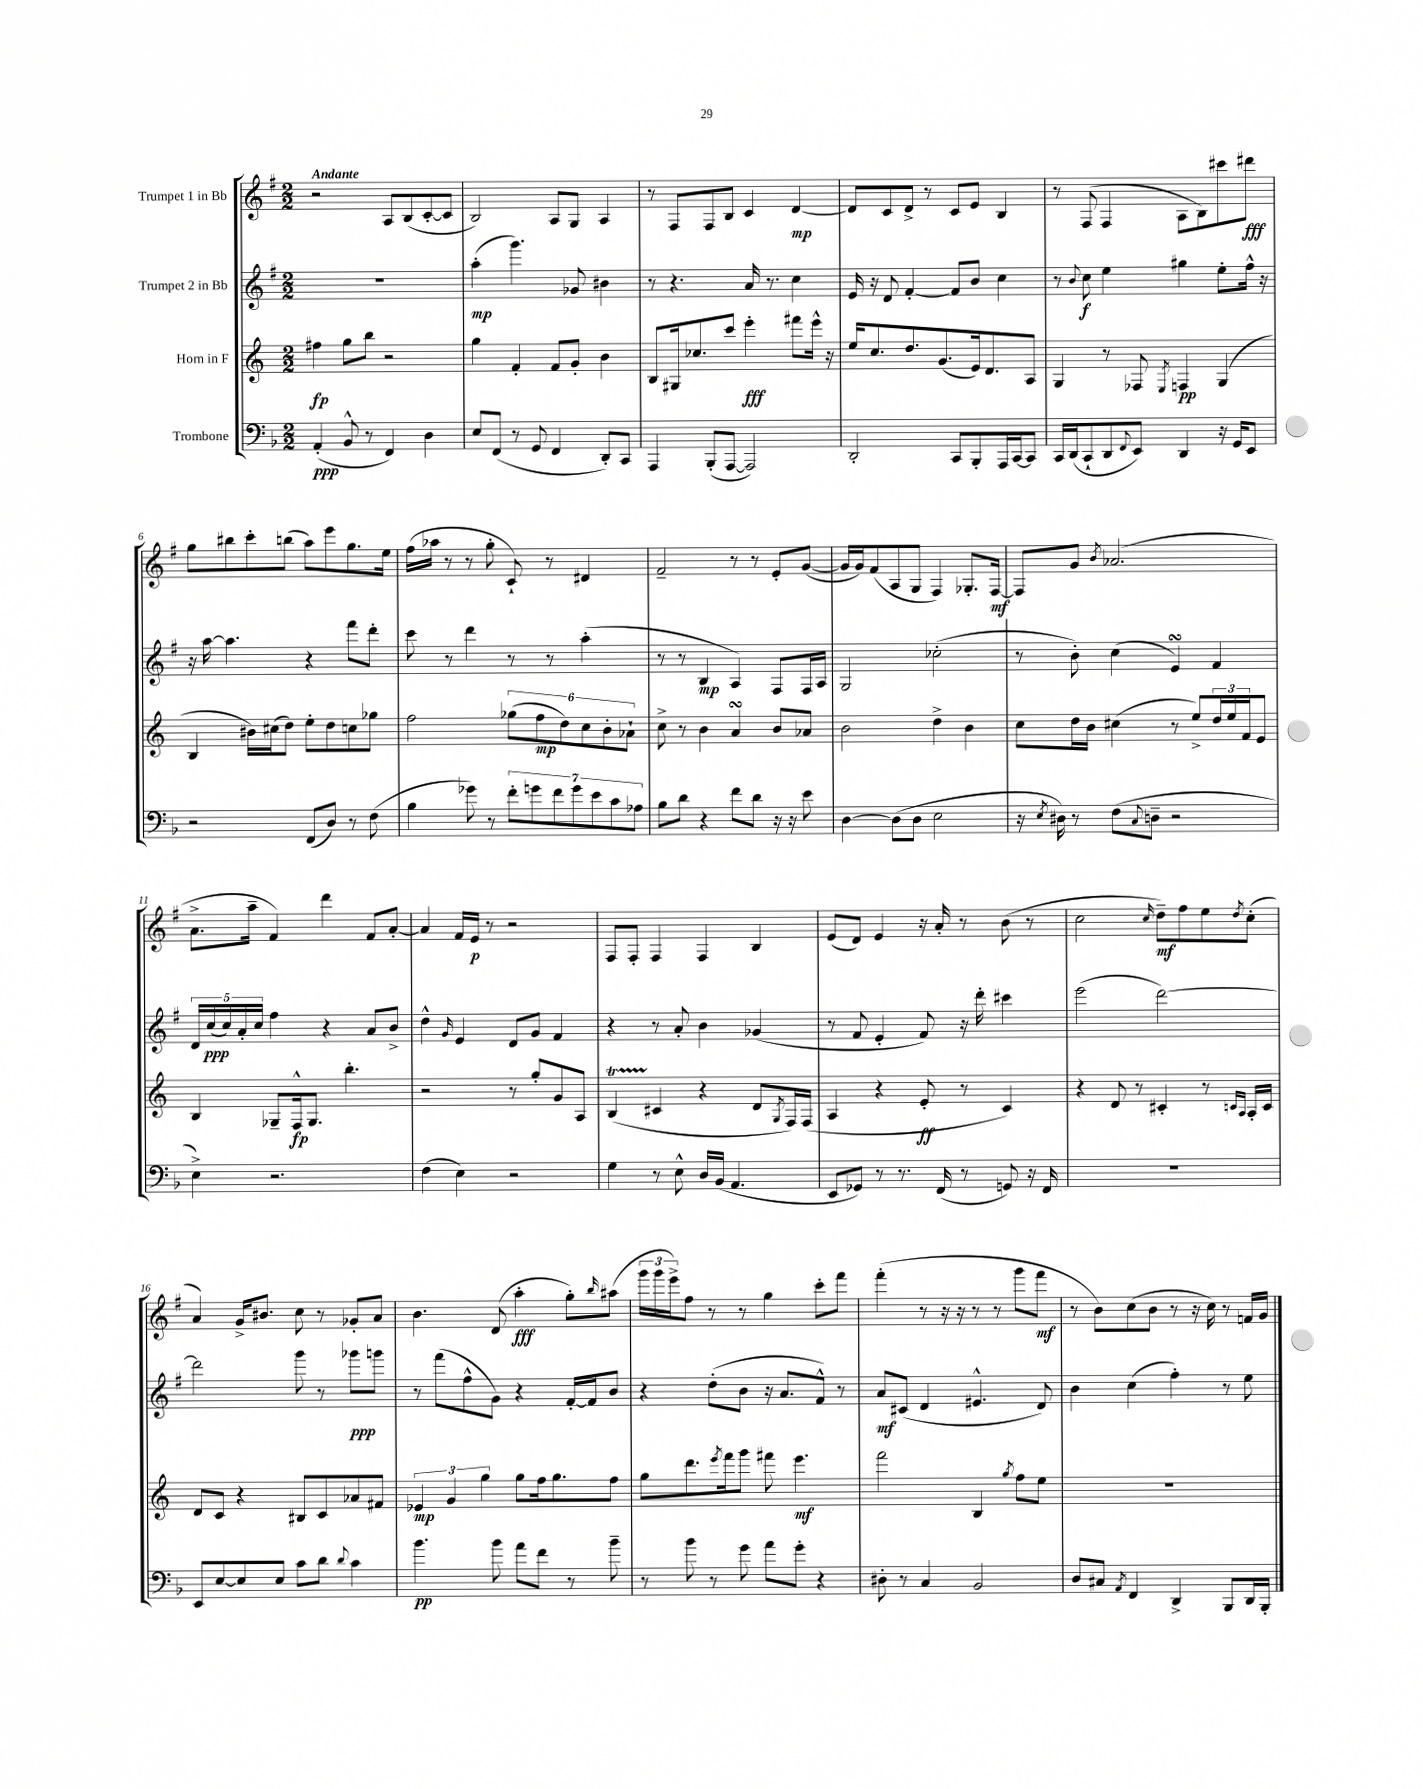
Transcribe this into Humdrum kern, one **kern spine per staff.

**kern	**kern	**kern	**kern
*staff4	*staff3	*staff2	*staff1
*clefF4	*clefG2	*clefG2	*clefG2
*k[b-]	*k[]	*k[f#]	*k[f#]
*M2/2	*M2/2	*M2/2	*M2/2
(4AA'	4ff#	1r	2r
8BB-^^	8gg	.	.
8r	8bb	.	.
4FF)	2r	.	8A
.	.	.	(8B
4D	.	.	[8c'
.	.	.	8c]
=	=	=	=
8E	4gg	(4aa'	2B)
(8FF	.	.	.
8r	4f'	4.ggg)	.
8GG	.	.	.
4FF	8f	.	8A
.	8g'	8g-	8G
8DD')	4b	4b#	4A
8CC	.	.	.
=	=	=	=
4AAA	8B	8r	8r
.	16G#	4.r	8F#
.	8.cc-	.	.
(8BBB-'	.	.	8F#
[8AAA	8ccc	.	8B
2AAA])	4eee'	16a	4c
.	.	8.r	.
.	8fff#	4cc	[4d
.	16eee^^	.	.
.	16r	.	.
=	=	=	=
2DD'	16ee	16e	8d]
.	8.cc	16r	.
.	.	8d	8c
.	8.dd	[4f#'	8d^
.	.	.	8r
.	(8.g	.	.
8CC	.	8f#]	8c
8BBB-'	16e)	8b	8e
.	8.d	.	.
16AAA	.	4cc	4B
[16CC	.	.	.
8CC]	8A	.	.
=	=	=	=
16CC	4G	8r	8r
(16DD	.	.	.
.	.	8qqb	.
8CC`	.	8cc	(8F#
8DD	8r	4ee	4F#
8qqFF	.	.	.
8EE)	8F-	.	.
.	8qE	.	.
4DD	4F	4gg#	8A
.	.	.	8B)
16r	(4G	8ee'	8ccc#
16GG	.	.	.
8EE	.	16ff#^^	8ddd#
.	.	16r	.
=	=	=	=
2r	4B	16r	8gg
.	.	[16aa	.
.	.	4.aa]	8bb#
.	16b#)	.	8ccc'
.	(16cc#	.	.
.	8dd)	.	(8bb
(8FF	8ee'	4r	8aa)
8D)	8dd	.	8eee
8r	8cc	8fff#	8.gg
(8F	8gg-	8ddd'	.
.	.	.	16ee
=	=	=	=
4B-	2ff	8ccc	(16ff#
.	.	.	16aa-
.	.	8r	8r
8g-)	.	4ddd	8r
8r	.	.	8gg'
14f'	(12gg-	8r	8c`)
14g	.	.	.
.	12ff	.	.
.	.	8r	8r
14f	.	.	.
.	12dd)	.	.
14g	.	.	.
.	12cc	(4aa'	4d#
14e	.	.	.
.	12b'	.	.
14c	.	.	.
.	12a-`	.	.
14A-	.	.	.
=	=	=	=
8B-	8cc^	8r	2f#~
8d	8r	8r	.
4r	4b	4B	.
8f	4a	4A)	8r
8d	.	.	8r
16r	8b	8F#	8e'
16r	.	.	.
8e	8a-	16F#	([8g
.	.	16A	.
=	=	=	=
[4D	2b	2G	16g]
.	.	.	16g)
.	.	.	(8f#
(8D]	.	.	8A
8D	.	.	8G
2E	4dd^	(2cc-'	4F#)
.	4b	.	8.G-'
.	.	.	[16F#
=	=	=	=
16r	8cc	8r	8F#]
8qE	.	.	.
16D#)	.	.	.
8r	16dd	8b')	8g
.	16b	.	.
.	.	.	8qb
(8F	(4cc#	(4cc	(2.a-
8qqC	.	.	.
8D~	.	.	.
2r	8r	4e)	.
.	8ee^)	.	.
.	24dd	4f#	.
.	24ee	.	.
.	24f	.	.
.	8e	.	.
=	=	=	=
4E^)	4B	20d	8.a^
.	.	(20cc	.
.	.	20cc)	.
.	.	20a'	.
.	.	.	16aa~
.	.	20cc	.
2.r	8G-~	4ff#	4f#)
.	16F^^	.	.
.	8.G-	.	.
.	.	4r	4ddd
.	4.bb'	.	.
.	.	8a	8f#
.	.	8b^	[8a'
=	=	=	=
(4F	2r	4dd^^	4a]
.	.	16qqg	.
4E)	.	4e	16f#
.	.	.	16e
.	.	.	8r
2r	8r	8d	2r
.	8gg'	8g	.
.	8g	4f#	.
.	8A	.	.
=	=	=	=
4G	(4B	4r	8F#
.	.	.	8F#'
8r	4c#	8r	4F#
8E^^	.	8a'	.
16D	4r	4b	4F#
(16BB-	.	.	.
4.AA	.	.	.
.	8d	(4g-	4B
.	8qG	.	.
.	16F)	.	.
.	(16F	.	.
=	=	=	=
8EE	4A	8r	(8e
8GG-)	.	8f#	8d)
8r	4r	4e'	4e
8.r	.	.	.
.	8e'	8f#)	16r
(16FF	.	.	16a'
8r	8r	16r	8r
.	.	16ddd'	.
8GG)	4c)	4ccc#	(8b
16r	.	.	8r
16FF	.	.	.
=	=	=	=
1r	4r	(2eee	2cc
.	8d	.	.
.	8r	.	.
.	.	.	16qqcc
.	4c#'	[2ddd)	8dd~)
.	.	.	8ff#
.	8r	.	8ee
.	16qqc	.	.
.	16qqA	.	8qdd
.	16A'	.	(8cc'
.	16c	.	.
=	=	=	=
8EE	8d	2ddd]	4a)
[8E	8c	.	.
8E]	4r	.	16g^
.	.	.	8.b#
8E	.	.	.
8c	8B#	8ggg	8cc
8d	8c	8r	8r
8qqd	.	.	.
4c	8a-	8ggg-	8g-'
.	8f#	8ggg	8a
=	=	=	=
4.b-	6e-	8r	4.b
.	.	(8fff#	.
.	6g	.	.
.	.	8ff#^^	.
.	6gg	.	.
8b-	.	8g)	(8d
8a	8gg	4r	4aa'
8f	16ff	.	.
.	8.gg	.	.
8r	.	[16f#'	8gg')
.	.	16f#]	.
.	.	.	16qqbb
8b-~	8ff	8b	(8aa#
=	=	=	=
8r	8gg	4r	24ggg
.	.	.	24ggg
.	.	.	24eee^)
8b-	8.ddd	.	8ff#
8r	.	(8dd'	8r
.	8qeee	.	.
.	16fff	.	.
8g	8ggg	8b	8r
8a	8fff#	16r	4gg
.	.	8.a	.
8g'	4.eee	.	.
4r	.	8f#^^)	8ccc'
.	.	8r	8fff#
=	=	=	=
8D#'	2fff	8a	(4fff#'
8r	.	(8c#	.
4C	.	4d	8r
.	.	.	16r
.	.	.	16r
2BB-	4B	4.e#^^	8r
.	.	.	8r
.	8qgg	.	.
.	8ff	.	8ggg
.	8ee	8d)	8fff#
=	=	=	=
8D	1r	4b	8r
8C#	.	.	8b)
8qAA	.	.	.
4FF	.	(4cc	(8cc
.	.	.	8b
4DD^	.	4ff#')	8r
.	.	.	16r
.	.	.	16cc)
8BBB-	.	8r	8r
16DD	.	8ee	16f
16BBB-'	.	.	16g
==	==	==	==
*-	*-	*-	*-
